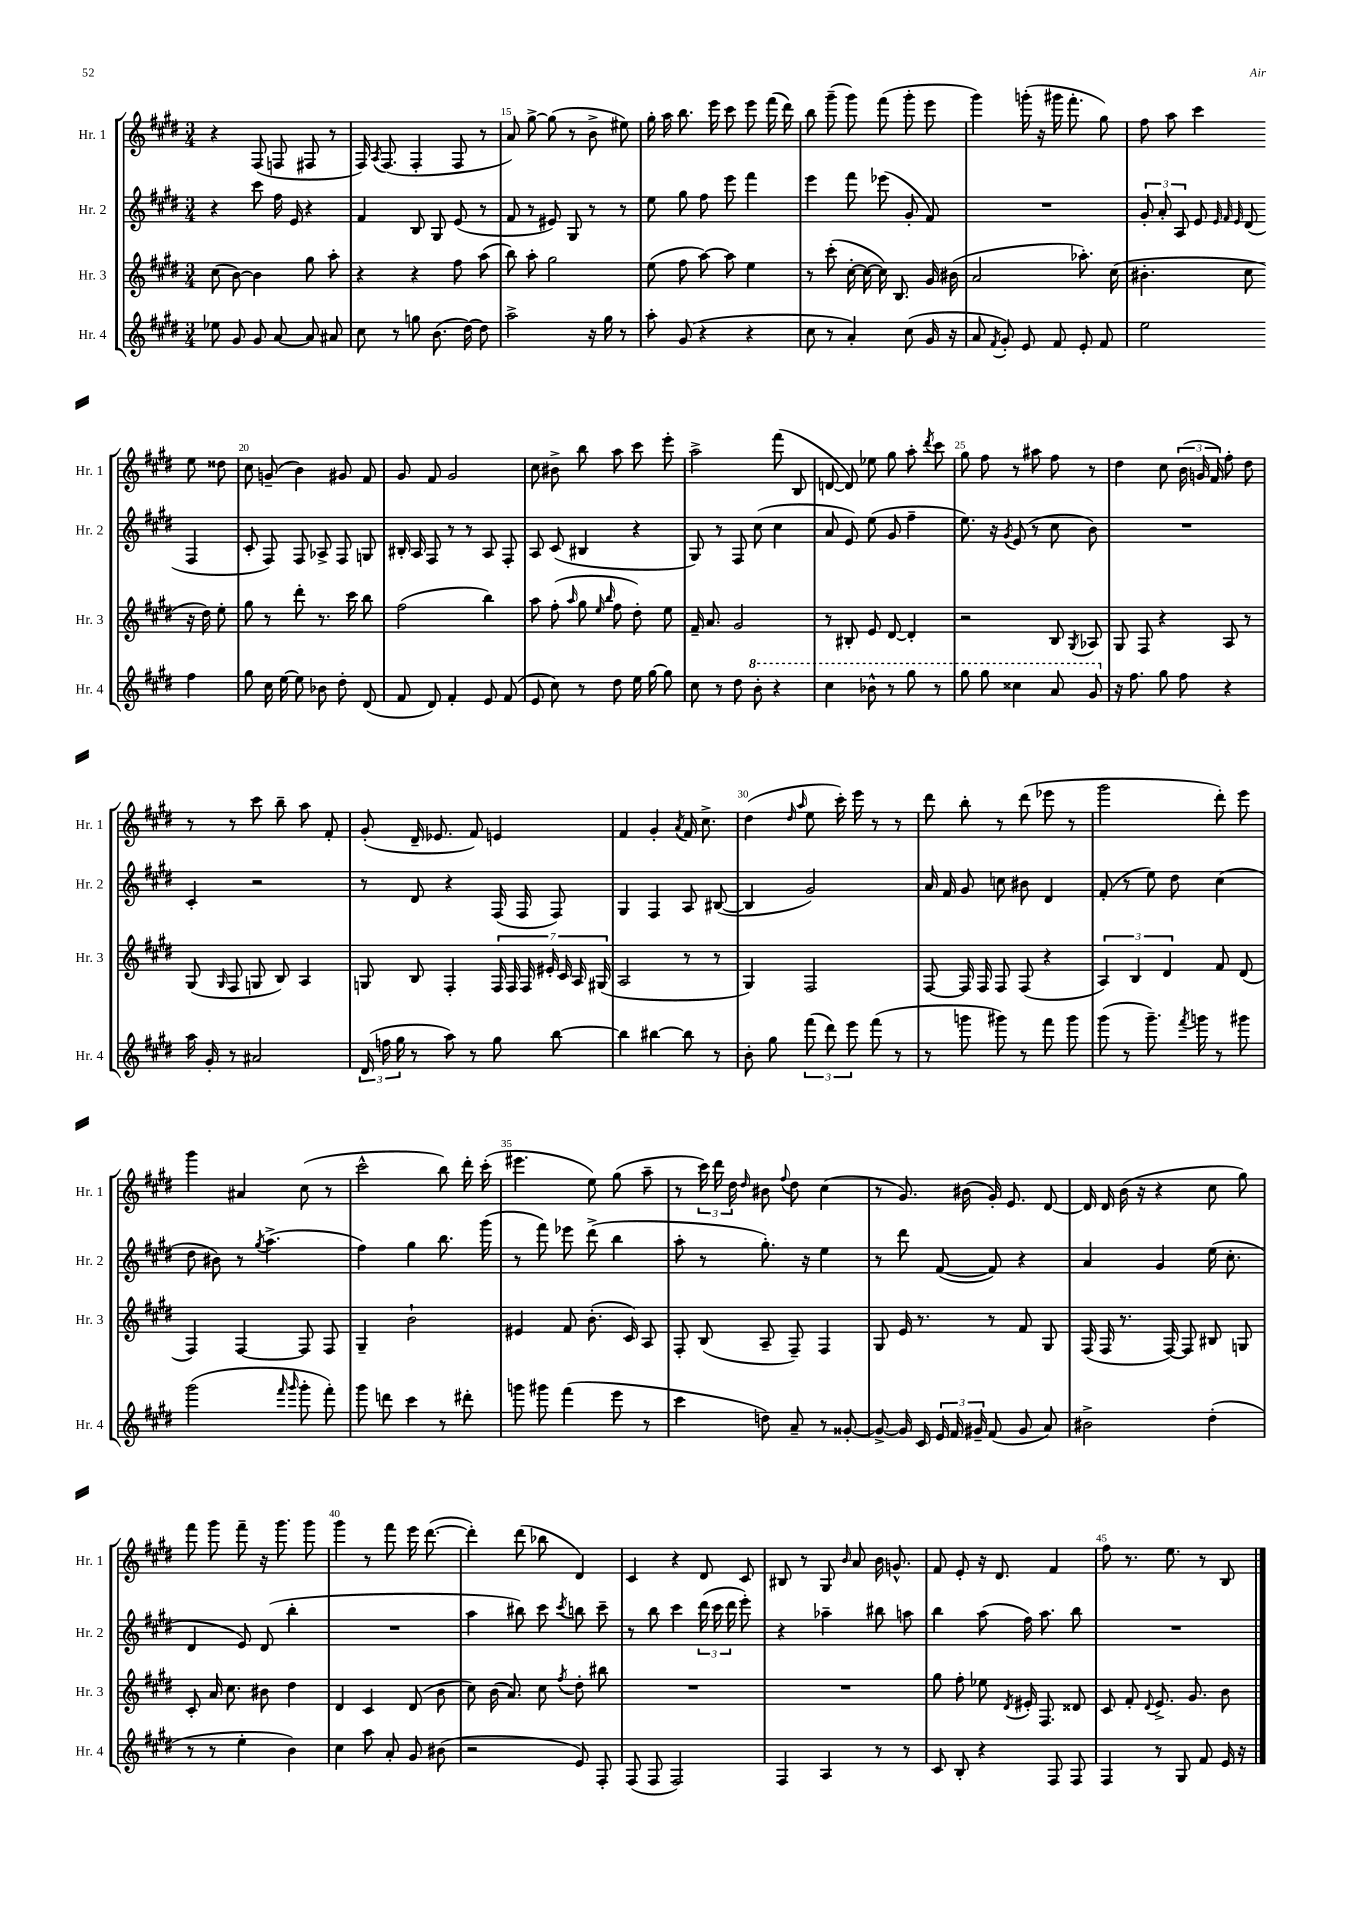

**kern	**kern	**kern	**kern
*staff4	*staff3	*staff2	*staff1
*clefG2	*clefG2	*clefG2	*clefG2
*k[f#c#g#d#]	*k[f#c#g#d#]	*k[f#c#g#d#]	*k[f#c#g#d#]
*M3/4	*M3/4	*M3/4	*M3/4
8ee-	(8cc#	4r	4r
8g#	[8b)	.	.
8g#	4b]	8ccc#	(8F#
[8a	.	16ff#	8F
.	.	16e	.
8a]	8gg#	4r	8F#
8a#	8aa'	.	8r
=	=	=	=
8cc#	4r	4f#	16F#)
.	.	.	8qA
.	.	.	(8.F#
8r	.	.	.
8gg	4r	8B	4F#'
(8.b	.	8G#	.
.	8ff#	(8e	8F#
[16dd#)	.	.	.
8dd#]	(8aa	8r	8r
=	=	=	=
2aa^	8bb)	8f#	8a)
.	8aa'	8r	[8gg#^
.	2gg#	8e#)	(8gg#]
.	.	8G#	8r
16r	.	8r	8b^
16gg#	.	.	.
8r	.	8r	8ee#)
=	=	=	=
8aa'	(8ee	8ee	16gg#'
.	.	.	16aa
(8g#	8ff#	8gg#	8.bb
4r	[8aa)	8ff#	.
.	.	.	16eee
.	8aa]	8eee	8ccc#
4r	4ee	4fff#	8eee
.	.	.	(16fff#
.	.	.	16ddd#)
=	=	=	=
8cc#	8r	4eee	8bb
8r	(8ccc#'	.	(8ggg#~
4a')	[16cc#'	8fff#	8ggg#)
.	16cc#_	.	.
.	16cc#])	(8eee-	(8fff#
.	8.B	.	.
(8cc#	.	8g#'	8ggg#'
16g#	16g#	8f#)	8eee
16r	(16b#	.	.
=	=	=	=
8a	2a	2.r	4ggg#)
8qf#	.	.	.
8g#')	.	.	.
8e	.	.	(16ggg'
.	.	.	16r
8f#	.	.	16ggg#
.	.	.	8.fff#'
8e'	8.aa-')	.	.
8f#	.	.	8gg#)
.	(16cc#	.	.
=	=	=	=
2ee	4.b#'	12g#'	8ff#
.	.	12a'	.
.	.	.	8aa
.	.	12A	.
.	.	8e	4ccc#
.	.	32qqe	.
.	.	32qqf#	.
.	.	32qqe	.
.	8cc#	(8d#	.
4ff#	16r	4F#	8ee
.	16dd#)	.	.
.	8ee'	.	8dd##
=	=	=	=
8gg#	8gg#	8c#'	8cc#
16cc#	8r	8F#)	(8g~
[16ee	.	.	.
8ee]	8ddd#'	8F#	4b)
8b-	8.r	8A-^	.
8dd#'	.	8F#	8g#
.	16ccc#	.	.
(8d#	8bb	8G	8f#
=	=	=	=
8f#	(2ff#	16B#'	8g#
.	.	16A	.
8d#)	.	8F#	8f#
4f#'	.	8r	2g#
.	.	8r	.
8e	4bb)	8A	.
(8f#	.	8F#'	.
=	=	=	=
8e	8aa	8A	8cc#
8cc#)	(8ff#'	(8c#	8b#^
.	16qqaa	.	.
8r	8gg#	4B#	8bb
.	16qqee	.	.
.	16qqbb	.	.
8dd#	8ff#	.	8aa
16ee	8dd#')	4r	8ccc#
[16gg#	.	.	.
8gg#]	8ee	.	8eee'
=	=	=	=
8cc#	16f#~	8G#)	2aa^
.	8.a	.	.
8r	.	8r	.
8dd#	2g#	8F#	.
8bb'	.	(8cc#	.
4r	.	4cc#	(8fff#
.	.	.	8B
=	=	=	=
4ccc#	8r	8a	[8d
.	8B#'	8e)	8d])
8bb-^^	8e	(8ee	8ee-
8r	[8d#	8g#	8gg#
8ggg#	4d#']	4ff#~	8aa'
.	.	.	8qddd#
8r	.	.	8ccc#
=	=	=	=
8ggg#	2r	8.ee)	8gg#
8ggg#	.	.	8ff#
.	.	16r	.
.	.	8qg#	.
4ccc##	.	(8e	8r
.	.	8r	8aa#
8aa	8B	8cc#	8ff#
.	8qG#	.	.
8gg#	8A-	8b)	8r
=	=	=	=
16r	8G#	2.r	4dd#
8.ff#	.	.	.
.	8F#	.	.
8gg#	4r	.	8cc#
8ff#	.	.	(24b
.	.	.	24g
.	.	.	24f#)
4r	8A	.	8ff#'
.	8r	.	8dd#
=	=	=	=
16aa	(8G#	4c#'	8r
16g#'	.	.	.
.	16qqG#	.	.
8r	8F#	.	8r
2a#	8G	2r	8ccc#
.	8B)	.	8bb~
.	4A	.	8aa
.	.	.	8f#'
=	=	=	=
(24d#	8G	8r	(8g#'
24ff	.	.	.
24gg#	.	.	.
8r	8B	8d#	16d#~
.	.	.	8.e-
8aa)	4F#'	4r	.
8r	.	.	8f#)
8gg#	28F#	(16F#	4e
.	28F#	.	.
.	.	16F#	.
.	28F#	.	.
.	28e#'	.	.
[8bb	.	8F#)	.
.	28c#	.	.
.	28A	.	.
.	(28G#	.	.
=	=	=	=
4bb]	2A	4G#	4f#
[4bb#	.	4F#	4g#'
.	.	.	8qa
8bb#]	8r	8A	16f#
.	.	.	8.cc#^
8r	8r	([8B#	.
=	=	=	=
8b'	4G#)	4B#]	(4dd#
8gg#	.	.	.
.	.	.	16qqdd#
.	.	.	16qqaa
(12fff#	2F#	2g#)	8ee
12ddd#)	.	.	.
.	.	.	16ccc#')
12eee	.	.	.
.	.	.	16eee
(8fff#	.	.	8r
8r	.	.	8r
=	=	=	=
8r	[8F#	16a	8ddd#
.	.	16f#	.
8ggg	16F#]	8g#	8bb'
.	16F#	.	.
8ggg#)	8F#	8cc	8r
8r	(8F#	8b#	(8ddd#
8fff#	4r	4d#	8eee-
8ggg#	.	.	8r
=	=	=	=
(8ggg#	6A)	(8f#'	2ggg#
8r	.	8r	.
.	6B	.	.
8.ggg#~)	.	8ee)	.
.	6d#	.	.
.	.	8dd#	.
8qfff#	.	.	.
16ggg	.	.	.
8r	8f#	(4cc#	8ddd#')
8ggg#	(8d#	.	8eee
=	=	=	=
(2ggg#	4F#)	8dd#	4ggg#
.	.	8b#)	.
.	[4F#	8r	4a#
.	.	8qgg#	.
.	.	(4.aa^	.
16qqfff#	.	.	.
16qqggg#	.	.	.
8ggg#'	8F#]	.	(8cc#
8fff#')	8F#	.	8r
=	=	=	=
8ggg#	4G#~	4ff#)	2ccc#^^
8ddd	.	.	.
4ccc#	2b`	4gg#	.
8r	.	8.bb	8bb)
8ddd#'	.	.	16ddd#'
.	.	(16ggg#	(16ccc#'
=	=	=	=
8ggg	4e#	8r	4.eee#
8ggg#	.	8fff#)	.
(4fff#	8f#	8eee-	.
.	(8.b'	(8ddd#^	8ee)
8eee	.	4bb	(8gg#
.	16c#)	.	.
8r	8A	.	8aa~
=	=	=	=
4ccc#	8F#'	8aa'	8r
.	(8B	8r	24ccc#)
.	.	.	24ddd#
.	.	.	24dd#
.	.	.	16qqdd#
8dd)	8A~	8.gg#')	8b#
.	.	.	8qqff#
8a~	8F#~)	.	8dd#
.	.	16r	.
8r	4F#	4ee	(4cc#
[8g##'	.	.	.
=	=	=	=
8g##^_	8G#	8r	8r
16g##]	16e	8ddd#	8.g#)
16c#	8.r	.	.
24e	.	([8f#	.
24f#	.	.	.
.	.	.	(16b#
24g#~	.	.	.
(8f#	8r	8f#])	16g#')
.	.	.	8.e
8g#	8f#	4r	.
8a)	8G#	.	[8d#
=	=	=	=
2b#^	(16F#	4a	16d#]
.	16F#	.	16d#
.	8.r	.	(16b
.	.	.	16r
.	.	4g#	4r
.	[16F#)	.	.
.	8F#]	.	.
(4dd#'	8B#	(16ee	8cc#
.	.	8.cc#'	.
.	8G	.	8gg#)
=	=	=	=
8r	8c#'	4d#	8fff#
8r	16a	.	8ggg#
.	8.cc#	.	.
4ee'	.	8e)	8fff#~
.	8b#	(8d#	16r
.	.	.	8.ggg#
4b)	4dd#	4bb'	.
.	.	.	8ggg#
=	=	=	=
4cc#	4d#	2.r	4ggg#
8aa	4c#	.	8r
8a'	.	.	8fff#
8g#	(8d#	.	16eee
.	.	.	([8.ddd#
(8b#	8b	.	.
=	=	=	=
2r	8cc#)	4aa	4ddd#'])
.	(16b	.	.
.	8.a)	.	.
.	.	8bb#)	(8ddd#
.	8cc#	8ccc#	8bb-
.	8qff#	8qccc#	.
8e)	8dd#'	8bb	4d#)
8F#'	8bb#	8ccc#~	.
=	=	=	=
(8F#	2.r	8r	4c#
8F#	.	8bb	.
2F#)	.	4ccc#	4r
.	.	(24ddd#	8d#
.	.	24ccc#	.
.	.	24ddd#	.
.	.	8eee')	8c#
=	=	=	=
4F#	2.r	4r	8B#
.	.	.	8r
4A	.	4aa-~	8G#
.	.	.	16qqb
.	.	.	8a
8r	.	8bb#	16b
.	.	.	8.g^^
8r	.	8aa	.
=	=	=	=
8c#	8gg#	4bb	8f#
8B'	8ff#'	.	8e'
4r	8ee-	(8aa	16r
.	.	.	8.d#
.	8qd#	.	.
.	16e#'	16ff#)	.
.	8.F#	8.aa	.
8F#	.	.	4f#
8F#	8d##	8bb	.
=	=	=	=
4F#	8c#	2.r	8ff#
.	8f#'	.	8.r
.	8qqd#	.	.
8r	8.e^	.	.
.	.	.	8.ee
8G#	.	.	.
.	8.g#	.	.
8f#	.	.	8r
16e	8b	.	8B
16r	.	.	.
==	==	==	==
*-	*-	*-	*-
